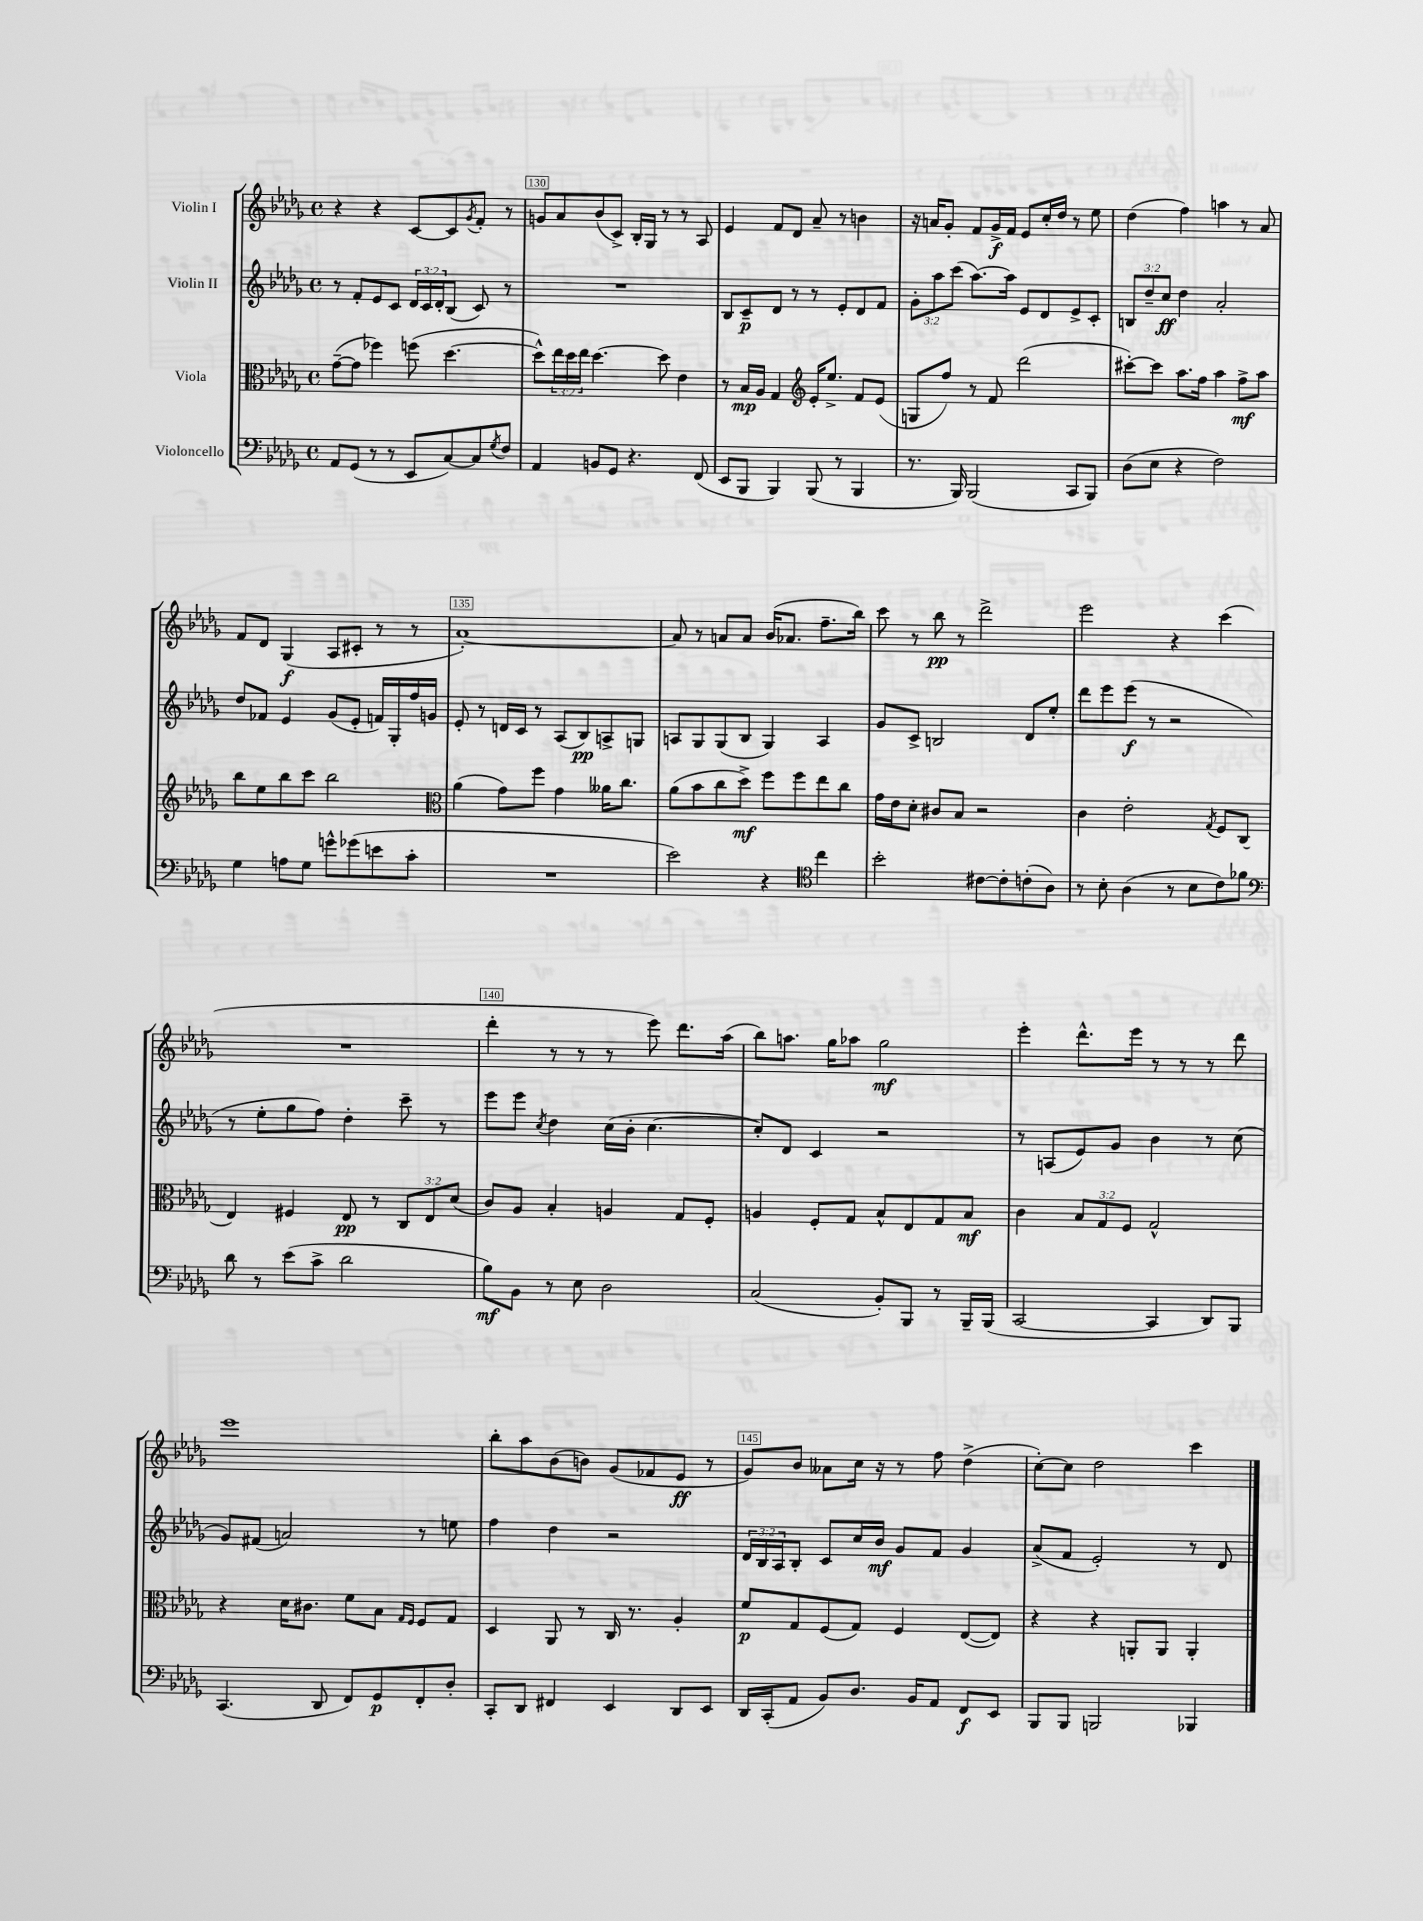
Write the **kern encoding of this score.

**kern	**kern	**kern	**kern
*staff4	*staff3	*staff2	*staff1
*clefF4	*clefC3	*clefG2	*clefG2
*k[b-e-a-d-g-]	*k[b-e-a-d-g-]	*k[b-e-a-d-g-]	*k[b-e-a-d-g-]
*M4/4	*M4/4	*M4/4	*M4/4
*met(c)	*met(c)	*met(c)	*met(c)
8AA-/L	([8g-~\L	8r	4r
(8GG-/J	8g-\]J	8f'/L	.
8r	4ff-\)	8e-/	4r
8r	.	8c/J	.
8EE-/L	(8ff\	24d-/LL	[8c/L
.	.	24c/	.
.	.	24d-'/J	.
[8C/)	[4.dd-\	(8B-/J	8c/]
.	.	.	8qg-/
8C/]	.	8c/)	8f'/J
8qG-/	.	.	.
8F/J	.	8r	8r
=	=	=	=
4AA-/	8dd-^^\]L)	1r	8g/L
.	24ee-\L	.	8a-/
.	24dd-\	.	.
.	24ee-\JJ	.	.
8BB/L	[4.dd-\	.	(8b-/
8GG-/J	.	.	8c^/J)
4.r	.	.	16B-'/LL
.	.	.	16G-/JJ
.	8dd-\]	.	8r
.	4e-\	.	8r
(8FF/	.	.	8A-/
=	=	=	=
8EE-/L	8r	8B-/L	4e-/
8BBB-/J	16B-/LL	8c~/	.
.	16A-/JJ	.	.
4BBB-/)	4G-/	8d-/J	8f/L
.	.	8r	8d-/J
*	*clefG2	*	*
(8BBB-/	16e-'/LK	8r	8a-~/
.	8.ee-^/J	.	.
8r	.	8e-'/L	8r
4BBB-/	8f/L	8d-/	4b\
.	(8e-/J	8f/J	.
=	=	=	=
8.r	8G/L	12g-'\L	16r
.	.	.	16a/LK
.	.	12aa-\	.
.	8ff/J)	.	8g-'/J
.	.	(12ccc\J	.
16BBB-/)	.	.	.
(2BBB-/	8r	[8.aa-\L)	8f/L
.	8f/	.	16g-^/L
.	.	16aa-\]Jk	16f/JJ
.	(2ddd-\	8e-/L	8e-/L
.	.	8d-/	16cc'/L
.	.	.	16dd-/JJ
8CC/L	.	8e-^/	8r
8BBB-/J)	.	8c'/J	8ee-\
=	=	=	=
(8D-\L	[8ccc#'\L)	12B/L	(4dd-\
.	.	12dd-~/	.
8E-\J	8ccc#\]J	.	.
.	.	12cc/J	.
4r	8.aa-\L	4dd-\	4ff\)
.	16ff\Jk	.	.
2F\)	4aa-\	2a-'/	4aa\
.	8ff^\L	.	8r
.	8aa-\J	.	8a-/
=	=	=	=
4G-\	8bb-\L	8dd-/L	8f/L
.	8ee-\	8f-/J	8d-/J
8A\L	8bb-\	4e-/	(4G-/
8G-\J	8ccc\J	.	.
8g^^\L	2bb-\	(8g-/L	8A-/L
(8g-\	.	8e-'/J	8c#'/J
8e\	.	16f/LL)	8r
.	.	16G-'/	.
8c'\J	.	16ff/	8r
.	.	16g/JJ	.
=	=	=	=
*	*clefC3	*	*
1r	(4a-\	8e-'/	[1a-')
.	.	8r	.
.	8g-\L)	16d/LL	.
.	.	16c/JJ	.
.	8ff\J	8r	.
.	4g-\	(8A-/L	.
.	.	8B-/)	.
.	16a--\LK	8A^/	.
.	8.cc\J	.	.
.	.	8G/J	.
=	=	=	=
2e-\)	(8a-\L	8A/L	8a-/]
.	8b-\	8G-/	8r
.	8cc\	(8G-/	8a/L
.	8dd-^\J)	8B-/J	8a/J
4r	8ff\L	4G-/)	(16b-/LK
.	.	.	8.a-/J
.	8ff\	.	.
*clefC4	*	*	*
4cc\	8ee-\	4A/	8.ff~\L
.	8cc\J	.	.
.	.	.	16bb-\Jk)
=	=	=	=
2b-'\	16g-\LL	8g-/L	8ccc\
.	16e-\J	.	.
.	8d-'\J	8c^/J	8r
.	8c#/L	2B/	8bb-\
.	8B-/J	.	8r
[8c#\L	2r	.	2ddd-^\
8c#'\]	.	.	.
(8c'\	.	8d-/L	.
8A-\J)	.	8ee-'/J	.
=	=	=	=
8r	4c\	8ddd-\L	2eee-\
8B-'\	.	8eee-\	.
(4A-\	2e-'\	(8eee-\J	.
.	.	8r	.
8r	.	2r	4r
8B-\L	.	.	.
.	8qG-/	.	.
8c\)	8F/L	.	(4ccc\
8f-\J	(8C/J	.	.
=	=	=	=
*clefF4	*	*	*
8d-\	4E-/)	8r	1r
8r	.	8ee-'\L	.
(8e-\L	4F#/	8gg-\	.
8c^\J	.	8ff\J)	.
2d-\	8E-/	4dd-'\	.
.	8r	.	.
.	12C/L	8ccc~\	.
.	12E-/	.	.
.	.	8r	.
.	(12d-/J	.	.
=	=	=	=
8B-\L)	8c/L)	8eee-\L	4ddd-'\
8BB-\J	8A-/J	8eee-\J	.
.	.	8qcc/	.
8r	4B-'/	4dd-\	8r
8E-\	.	.	8r
2D-\	4A/	(16cc\LL	8r
.	.	16b-'\JJ	.
.	.	[4.cc\	8eee-\)
.	8G-/L	.	8.ddd-\L
.	8F'/J	.	.
.	.	.	(16aa-\Jk
=	=	=	=
(2C/	4A/	8cc'/]L)	8bb-\L)
.	.	8d-/J	8.aa\J
.	8F'/L	4c/	.
.	.	.	16gg-\LK
.	8G-/J	.	8aa-\J
8BB-'/L)	8B-^^/L	2r	2gg-\
8BBB-/J	8E-/	.	.
8r	8G-/	.	.
16BBB-~/LL	8B-/J	.	.
(16BBB-/JJ	.	.	.
=	=	=	=
[2CC/	4c\	8r	4eee-'\
.	.	(8A/L	.
.	12B-/L	8e-/)	8.ddd-^^\L
.	12G-/	.	.
.	.	8g-/J	.
.	12F/J	.	.
.	.	.	16eee-\Jk
4CC/]	2G-^^/	4b-\	8r
.	.	.	8r
8DD-/L)	.	8r	8r
8BBB-/J	.	(8cc\	8ddd-\
=	=	=	=
(4.CC/	4r	8g-/L)	1eee-
.	.	(8f#/J	.
.	16d-\LK	2a/)	.
.	8.c#\J	.	.
8DD-/	.	.	.
8FF/L)	8f\L	.	.
8GG-/	8B-\J	.	.
.	16qqG-/LL	.	.
.	16qqF/JJ	.	.
8FF'/	8F/L	8r	.
8D-'/J	8G-/J	8ee\	.
=	=	=	=
8CC'/L	4D-/	4ff\	8bb-'\L
8DD-/J	.	.	8aa-\
4FF#/	8AA-/	4dd-\	(8b-\
.	8r	.	8b\J)
4EE-/	16C/	2r	(8g-/L
.	8.r	.	.
.	.	.	8f-/
8DD-/L	4A-'/	.	8e-/J
8EE-/J	.	.	8r
=	=	=	=
16DD-/LL	8f/L	24d-/LL	8g-/L)
.	.	24B-/	.
(16CC'/J	.	.	.
.	.	24A-/J	.
8AA-/J	8G-/	8B-'/J	8b-/J
8BB-/L)	(8F/	8c/L	8a--\L
8.D-/J	8G-/J)	16cc/L	16cc\Jk
.	.	16b-/JJ	16r
.	4F/	8g-/L	8r
16BB-/LK	.	.	.
8AA-/J	.	8f/J	8ff\
8FF/L	([8E-/L	4g-/	(4dd-^\
8EE-/J	8E-/]J)	.	.
=	=	=	=
8BBB-/L	4r	(8a-^/L	[8cc'\L)
8BBB-/J	.	8f/J	8cc\]J
2BBB/	4r	2e-'/)	2dd-\
.	8AA'/L	.	.
.	8AA/J	.	.
4BBB-/	4AA'/	8r	4ccc\
.	.	8d-/	.
==	==	==	==
*-	*-	*-	*-
